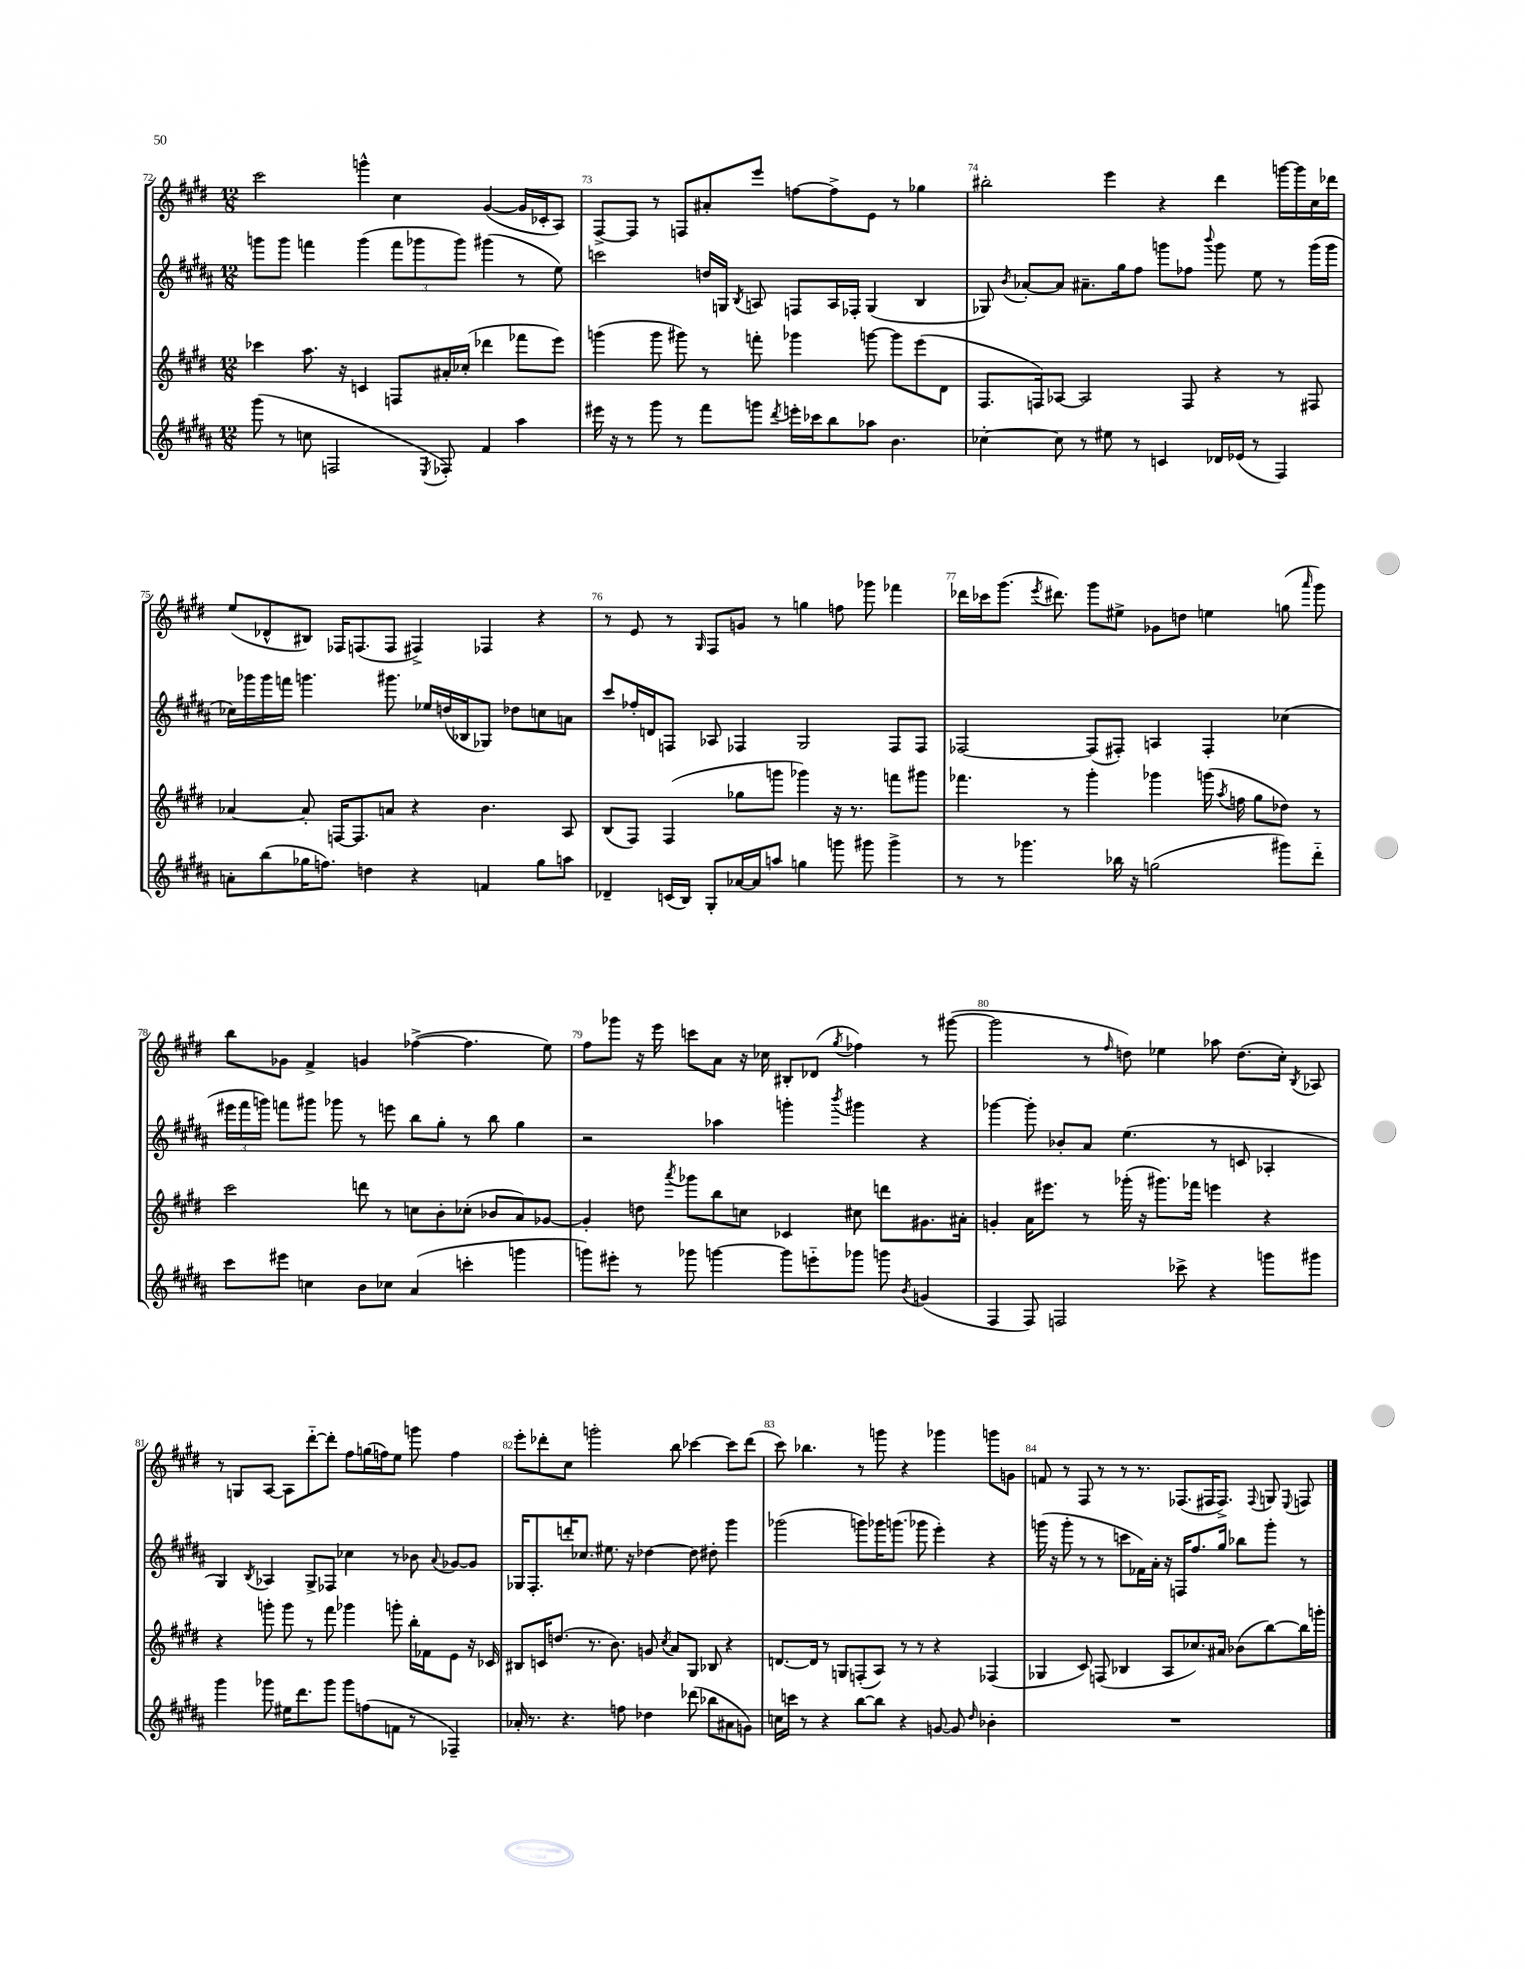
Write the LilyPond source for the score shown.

<<
\new StaffGroup <<
\new Staff = "s0" {
    \clef treble \key e \major \numericTimeSignature \time 12/8
    \autoBeamOff cis'''2 g'''4-^ cis''4 gis'4~( gis'16[ ces'16-. a8]) |
    fis8[~-> fis8] r8 f8[ ais'8-. e'''8] f''8[~ f''8-> e'8] r8 ges''4 |
    bis''2-. e'''4 r4 dis'''4 g'''16[~ g'''16 cis''16 des'''16] |
    e''8[( des'8-^ bis8]) fes16[ f8.( f8] fis4->) fes4 r4 |
    r8 e'8 r8 \grace { gis16 } fis8[ g'8] r8 g''4 f''8 ges'''8 fes'''4 |
    des'''16[ ces'''16 gis'''8.]( \acciaccatura { e'''8 } dis'''8.) gis'''8[ eis''8]-> ges'8[ d''8] e''4 g''8( \grace { a'''16 } gis'''8) |
    b''8[ ges'8] fis'4-> g'4 fes''4~->( fes''4. e''8) |
    fis''8[ ges'''8] r16 e'''16 c'''8[ a'8] r16 ces''16 bis8[-. des'8]( \acciaccatura { gis''8 } fes''4) r8 gis'''8~( |
    gis'''2 r8 \grace { fis''16 } d''8) ees''4 aes''8 d''8.[( cis''16]-.) \acciaccatura { b8 } aes8 |
    r8 g8[ a8]~ a8[ dis'''8~-_ dis'''8]-. fis''8[ g''16( f''16) e''8] g'''8 f''4 |
    e'''8[-. des'''8-. cis''8] g'''2-. b''8 ces'''4~ ces'''8[ des'''8]( |
    cis'''8) bes''4. r8 g'''8 r4 ges'''4 g'''8[ g'8] |
    f'8 r8 fis8 r8 r8 r8. fes8.[( fis16 fis8.]->) \appoggiatura { fis8 } g8 \appoggiatura { e8 } f8 \bar "|." |
}
\new Staff = "s1" {
    \clef treble \key b \major \numericTimeSignature \time 12/8
    \autoBeamOff g'''8[ g'''8] f'''4 g'''4( \tuplet 3/2 { f'''8[ ges'''8 ges'''8]) } gis'''4( r8 e''8) |
    c'''2 d''16[ g16] \acciaccatura { b8 } a8 f8[ a16 fes16]-. g4( b4 |
    ges8) \acciaccatura { b'8 } aes'8[~-. aes'8] ais'8.[-- gis''16 fis''8] g'''8[ fes''8] \appoggiatura { b'''8 } g'''8 e''8 r8 g'''16[( g'''16] |
    ces''16[) ges'''16 ges'''16 f'''16] g'''4. gis'''8. ees''16[ d''16( bes16 ges8]) des''8[ c''8 a'8] |
    cis'''8[ fes''16-. d'16 f8] aes8 fes4 gis2 fes8[ fes8] |
    fes2~ fes8[( fis8]-.) a4 fis4-. ces''4( |
    \tuplet 3/2 { eis'''16[ fis'''16 g'''16]) } f'''8[ gis'''8] ges'''8 r8 e'''8 b''8[ gis''8]-. r8 b''8 gis''4 |
    r2 aes''4 g'''4-. \acciaccatura { b'''8 } gis'''4 r4 |
    ges'''4~ ges'''8-. bes'8[-. ais'8] e''4.( r8 c'8 aes4-. |
    gis4) \acciaccatura { b8 } aes4 gis8[-> fes8] ces''4 r8 bes'8 \appoggiatura { ais'8 } ges'8[~ ges'8] |
    ges16[ fis8.-. d'''16-. ces''8.] eis''8. r16 des''4~ des''8 dis''8-. gis'''4 |
    ges'''2( g'''8[) ges'''16 g'''8.]( ges'''8 e'''4-.) r4 |
    g'''16( r16 g'''8-. r8 r8 c'''8[ fes'16) ais'16]-. r16 f16[ fis''8. gis''16] bes''8[ g'''8]-. r8 \bar "|." |
}
\new Staff = "s2" {
    \clef treble \key e \major \numericTimeSignature \time 12/8
    \autoBeamOff ces'''4 a''8. r16 c'4 f8[ ais'16-. ces''16]-.( des'''4 fes'''8[ e'''8]) |
    g'''4( g'''8 gis'''8) r8 f'''8-. ges'''4 g'''8~ g'''8[ e'''8( dis'8] |
    fis8.[ f16) aes8]~ aes2 f8 r4 r8 fis8 |
    aes'4~ aes'8-. f16[~ f8. a'8] r4 b'4. a8 |
    b8[( fis8]) fis4( ges''8[ g'''8] ges'''4) r16 r8. f'''8[ gis'''8] |
    fes'''4. r8 gis'''4-. ges'''4 g'''16( \acciaccatura { a''8 } f''16 gis''8[ des''8]) r8 |
    cis'''2 d'''8 r8 c''8[ b'8-. ces''8]-.( bes'8[ a'8) ges'8]~ |
    ges'4-. d''8 \acciaccatura { a'''8 } ges'''8[ b''8 c''8] ces'4 cis''8 d'''8[ gis'8. ais'16]-. |
    g'4-. a'16[ eis'''8.] r8 ges'''16-.( r16 gis'''8.[) fes'''16] e'''4 r4 |
    r4 g'''8-. g'''8 r8 fis'''8 ges'''4 g'''8-. b''16[-. fes'16 e'8] r16 ces'16 |
    bis8[ c'16 d''8.]( r8. b'8.) g'8 \acciaccatura { cis''8 } a'8[ gis8] bes8 r4 |
    d'8.[~ d'16] r8 g8[ f8-.( a8]) r8 r8 r4 fes4( |
    ges4 cis'8) f8( bes4 a8[ ces''8.) ais'16] bes'8[( b''8~) b''16 g'''16]-. \bar "|." |
}
\new Staff = "s3" {
    \clef treble \key b \major \numericTimeSignature \time 12/8
    \autoBeamOff gis'''8( r8 c''8 f2 \acciaccatura { e8 } fes8-.) fis'4 ais''4 |
    eis'''16 r16 r8 gis'''8 r8 fis'''8[ g'''8] \acciaccatura { dis'''8 } e'''16[-. ces'''16 b''8 aes''8] b'4. |
    ces''4~-. ces''8 r8 eis''8 r8 c'4 des'16[ ees'16]( r8 fis4) |
    a'8[-. b''8( ges''16 f''8.]) d''4 r4 f'4 ges''8[ a''8] |
    des'4-- c'16[( b16]) gis8[-. aes'16~ aes'16 a''8] g''4 g'''8 gis'''8 gis'''4-> |
    r8 r8 ges'''4. bes''16 r16 g''2( gis'''8[) dis'''8]-_ |
    cis'''8[ eis'''8] c''4 b'8[ ces''8] ais'4( c'''4-. g'''4 |
    g'''8[) eis'''8]-. r8 ges'''8 g'''4~ g'''8[ e'''8-_ ges'''8] g'''8 \acciaccatura { b'8 } g'4( |
    fis4 fis8) f2 ces'''8-> r4 g'''8[ gis'''8] |
    gis'''4 ges'''8 eis''16[ dis'''8. ges'''8] ges'''8[ f''8( f'8] r8 fes4--) |
    aes'16-. r8. r4. f''8 des''4 des'''8( bes''8[ ais'8 g'8]) |
    c''16[ c'''16] r8 r4 b''8[~ b''8] r4 g'8~ g'8 \grace { dis''16 } bes'4-. |
    R1. \bar "|." |
}
>>
>>
\layout { \context { \Score currentBarNumber = #72 \override BarNumber.break-visibility = ##(#f #t #t) barNumberVisibility = #all-bar-numbers-visible } }
